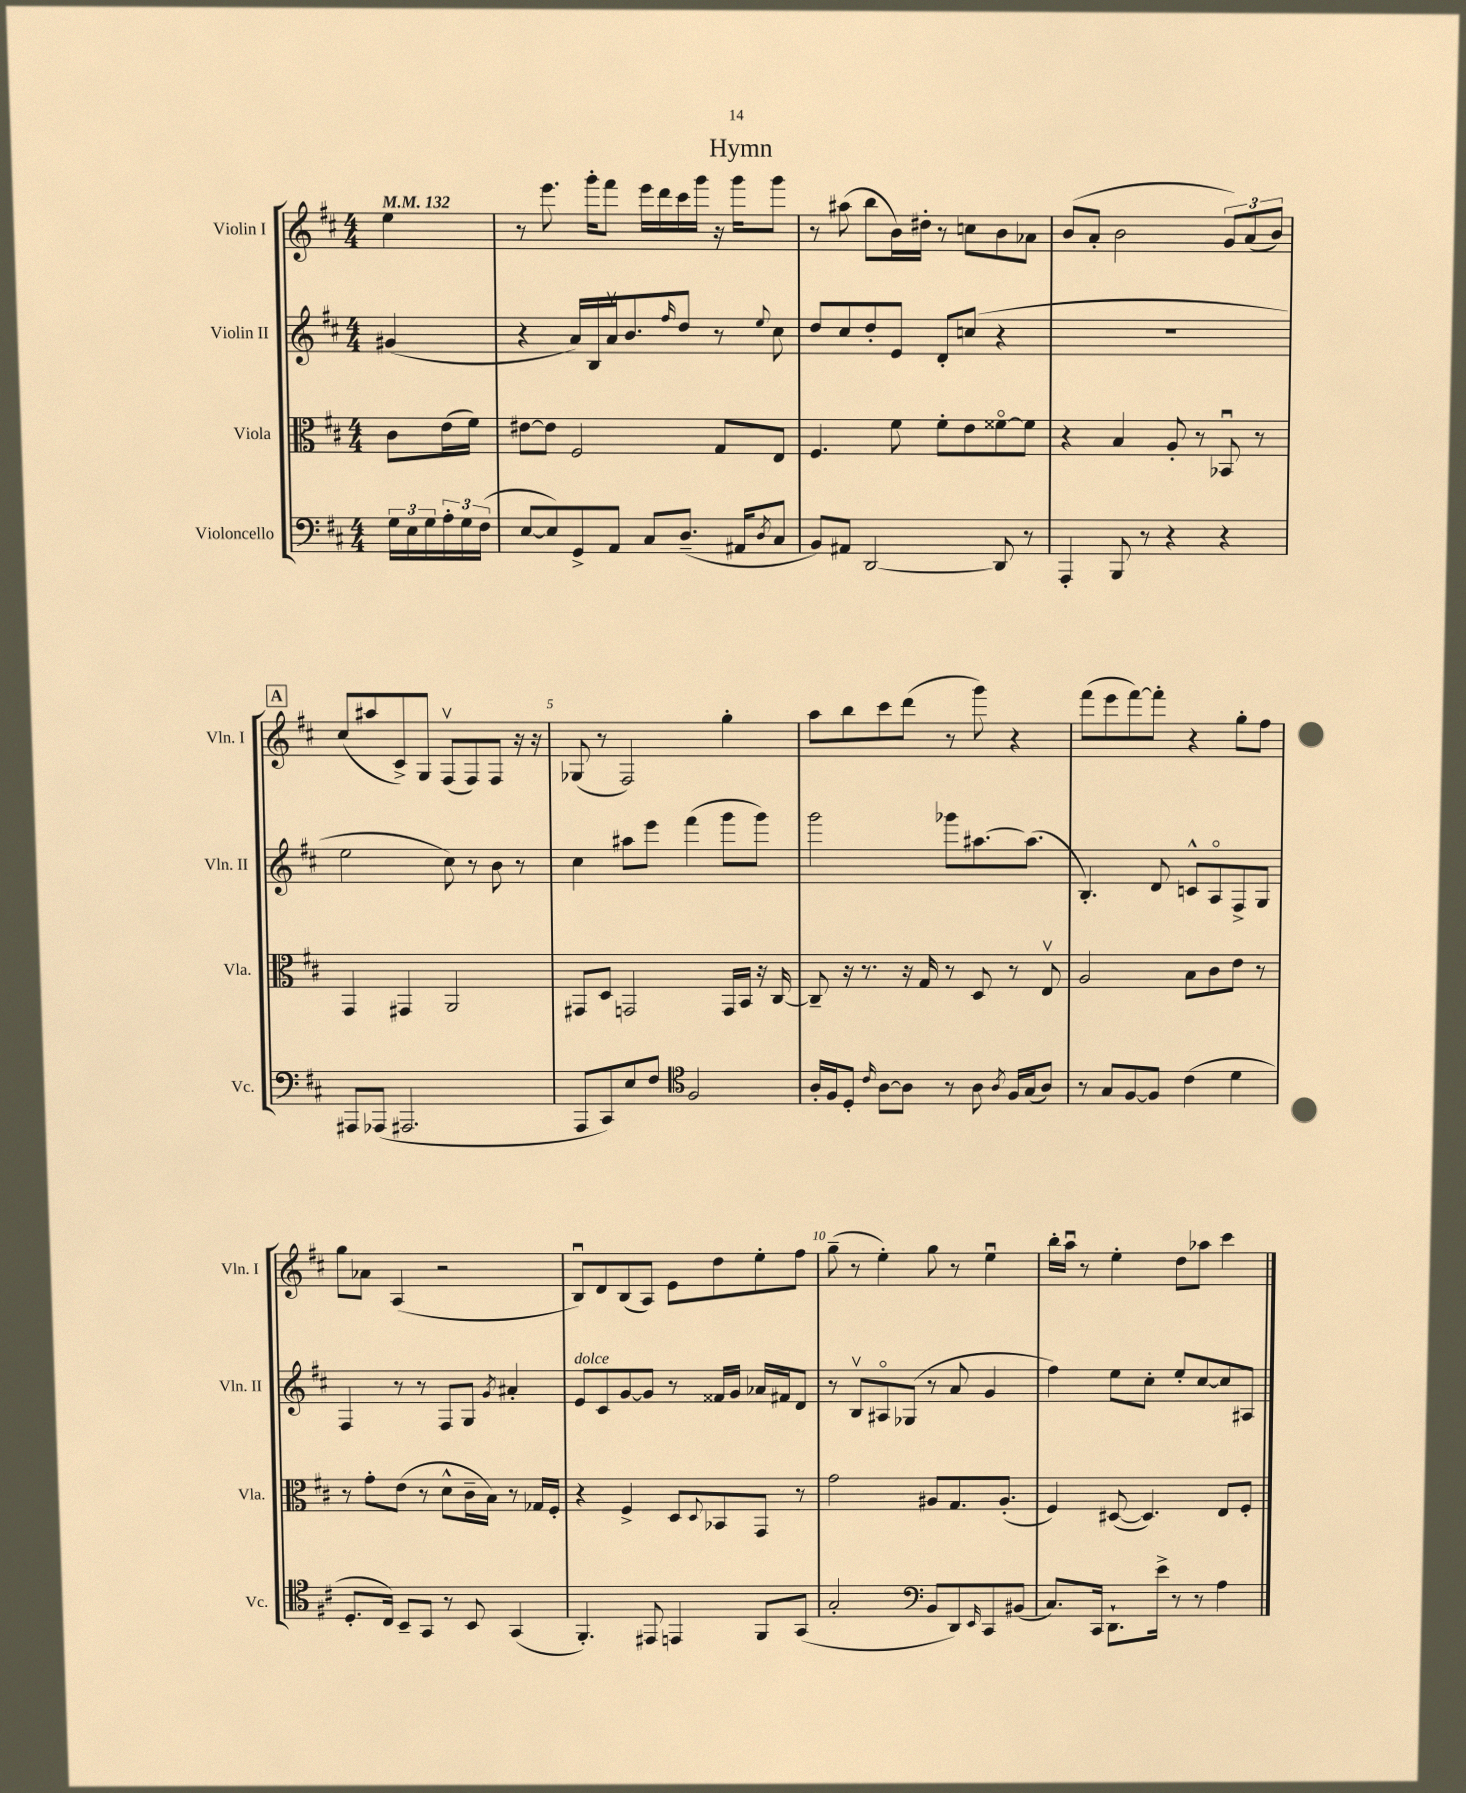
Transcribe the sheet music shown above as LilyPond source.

\header { title = "Hymn" }
<<
\new StaffGroup <<
\new Staff = "s0" \with { instrumentName = "Violin I" shortInstrumentName = "Vln. I" } {
    \clef treble \key d \major \numericTimeSignature \time 4/4 \partial 4 \tempo 4 = 132
    e''4 |
    r8 e'''8. g'''16-. fis'''8 e'''16 d'''16 cis'''16 g'''16 r16 g'''16 g'''8 |
    r8 ais''8( b''8 b'16) dis''16-. r8 c''8 b'8 aes'8 |
    b'8( a'8-. b'2 \tuplet 3/2 { g'8) a'8( b'8) } |
    \mark \markup { \box "A" } cis''8( ais''8 cis'8->) g8 fis8\upbow( fis8) fis8 r16 r16 |
    ges8( r8 fis2) g''4-. |
    a''8 b''8 cis'''8 d'''8( r8 g'''8) r4 |
    fis'''8( e'''8 fis'''8~) fis'''8-. r4 g''8-. fis''8 |
    g''8 aes'8 a4( r2 |
    b8\downbow) d'8 b8( a8) e'8 d''8 e''8-. fis''8 |
    g''8--( r8 e''4-.) g''8 r8 e''4\downbow |
    b''16-. a''16\downbow r8 e''4-. d''8 aes''8 cis'''4 \bar "|." |
}
\new Staff = "s1" \with { instrumentName = "Violin II" shortInstrumentName = "Vln. II" } {
    \clef treble \key d \major \numericTimeSignature \time 4/4 \partial 4
    gis'4( |
    r4 a'16) b16 a'16\upbow b'8. \grace { fis''16 } d''8 r8 \appoggiatura { e''8 } cis''8 |
    d''8 cis''8 d''8-. e'8 d'8-. c''8( r4 |
    R1 |
    \mark \markup { \box "A" } e''2 cis''8) r8 b'8 r8 |
    cis''4 ais''8 e'''8 fis'''4( g'''8 g'''8) |
    g'''2 ges'''8 ais''8.~ ais''8.( |
    b4.-.) d'8 c'8-^ a8\flageolet fis8-> g8 |
    fis4 r8 r8 fis8 g8 \acciaccatura { g'8 } ais'4-. |
    e'8^\markup { \italic "dolce" } cis'8 g'8~ g'8 r8 fisis'16 g'16 aes'16 fis'16 d'8 |
    r8 b8\upbow ais8\flageolet ges8( r8 a'8 g'4 |
    fis''4) e''8 cis''8-. e''8-. cis''8~ cis''8 ais8 \bar "|." |
}
\new Staff = "s2" \with { instrumentName = "Viola" shortInstrumentName = "Vla." } {
    \clef alto \key d \major \numericTimeSignature \time 4/4 \partial 4
    cis'8 e'16( fis'16) |
    eis'8~ eis'8 fis2 g8 e8 |
    fis4. fis'8 fis'8-. e'8 fisis'8~\flageolet fisis'8 |
    r4 b4 a8-. r8 bes,8\downbow r8 |
    \mark \markup { \box "A" } g,4 gis,4 a,2 |
    gis,8 d8 g,2 g,16 b,16 r16 cis16~ |
    cis8-- r16 r8. r16 g16 r8 d8 r8 e8\upbow |
    a2 b8 cis'8 e'8 r8 |
    r8 g'8-. e'8( r8 d'8-^ cis'16-- b16) r8 ges16 fis16-. |
    r4 fis4-> d8 \appoggiatura { d8 } bes,8 g,8 r8 |
    g'2 ais8 g8. ais8.-.( |
    fis4) dis8~( dis4.) e8 fis8-. \bar "|." |
}
\new Staff = "s3" \with { instrumentName = "Violoncello" shortInstrumentName = "Vc." } {
    \clef bass \key d \major \numericTimeSignature \time 4/4 \partial 4
    \tuplet 3/2 { g16 e16 g16 } \tuplet 3/2 { a16-. g16 fis16( } |
    e8~ e8) g,8-> a,8 cis8 d8.--( ais,16 \acciaccatura { d8 } cis8 |
    b,8) ais,8 d,2~ d,8 r8 |
    a,,4-. b,,8 r8 r4 r4 |
    \mark \markup { \box "A" } ais,,8 aes,,8( ais,,2. |
    a,,8 cis,8) e8 fis8 \clef tenor fis2 |
    a16-. fis16 d8-. \grace { cis'16 } a8~ a8 r8 a8 \acciaccatura { a8 } fis16 g16( a8) |
    r8 g8 fis8~ fis8 cis'4( d'4 |
    d8.-. cis16) b,8-- g,8 r8 b,8 g,4( |
    fis,4.-.) eis,8 e,4 fis,8 g,8( |
    g2-. \clef bass b,8 d,8) \grace { e,16 } cis,8 bis,8( |
    cis8.) cis,16 d,8.-! e'16-> r8 r8 a4 \bar "|." |
}
>>
>>
\layout { \context { \Score \override BarNumber.break-visibility = ##(#f #t #t) barNumberVisibility = #(every-nth-bar-number-visible 5) } }
